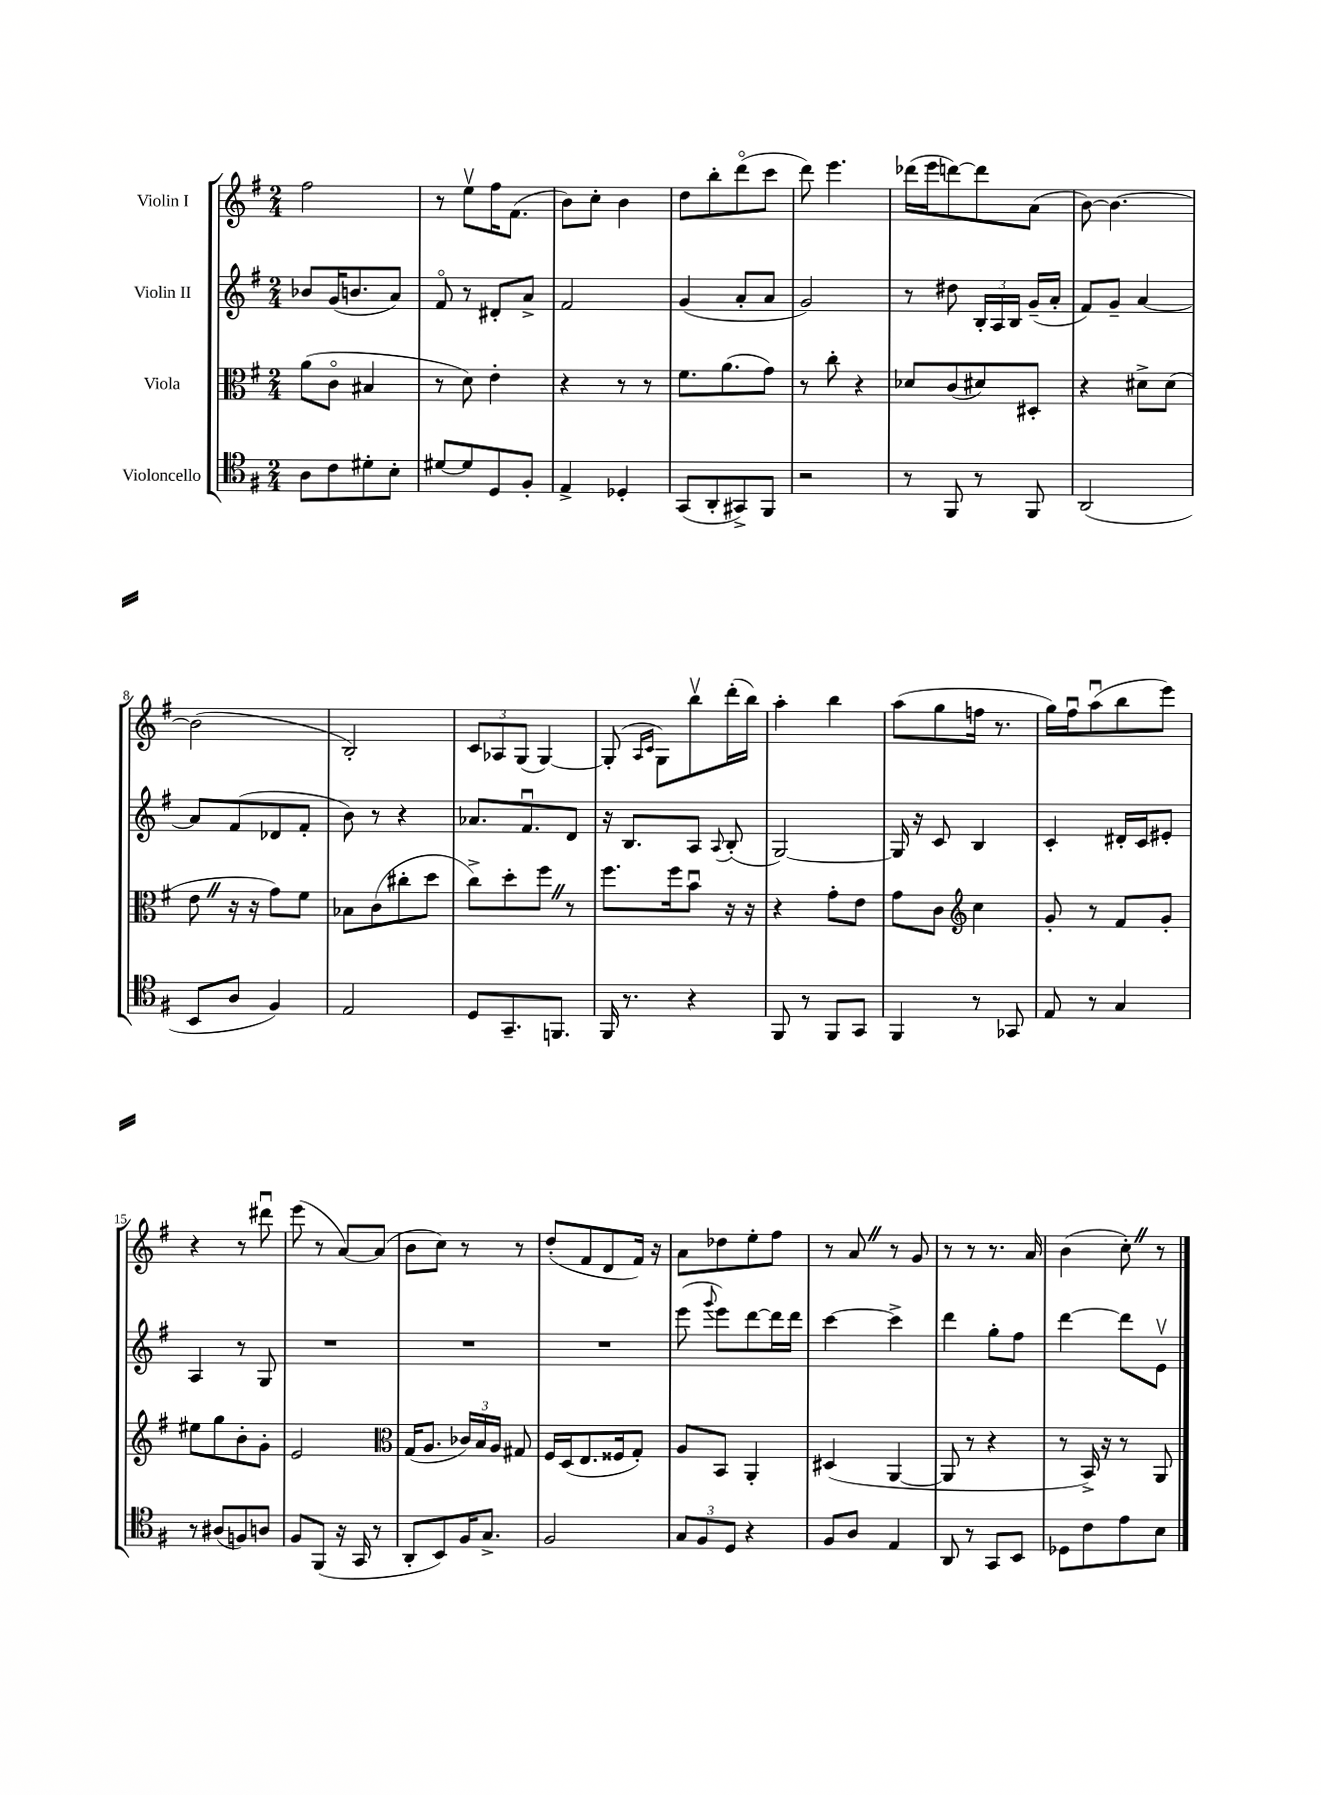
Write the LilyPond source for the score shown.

<<
\new StaffGroup <<
\new Staff = "s0" \with { instrumentName = "Violin I" } {
    \clef treble \key g \major \numericTimeSignature \time 2/4
    \autoBeamOff fis''2 |
    r8 e''8[\upbow fis''16 fis'8.]( |
    b'8[) c''8]-. b'4 |
    d''8[ b''8-. d'''8\flageolet( c'''8] |
    d'''8) e'''4. |
    des'''16[( e'''16 d'''8~) d'''8 a'8]( |
    b'8~) b'4.~ |
    b'2( |
    b2-.) |
    \tuplet 3/2 { c'8[ aes8 g8]( } g4~) |
    g8-.( \grace { a16[ c'16] } g8[) b''8\upbow d'''16-.( b''16]) |
    a''4-. b''4 |
    a''8[( g''8 f''16] r8. |
    g''16[) fis''16\downbow a''8\downbow( b''8 e'''8]) |
    r4 r8 dis'''8\downbow |
    e'''8( r8 a'8[~) a'8]( |
    b'8[ c''8]) r8 r8 |
    d''8[-.( fis'8 d'8 fis'16]) r16 |
    a'8[ des''8 e''8-. fis''8] |
    r8 a'8 \once \override BreathingSign.text = \markup { \musicglyph "scripts.caesura.straight" } \breathe r8 g'8 |
    r8 r8 r8. a'16 |
    b'4( c''8-.) \once \override BreathingSign.text = \markup { \musicglyph "scripts.caesura.straight" } \breathe r8 \bar "|." |
}
\new Staff = "s1" \with { instrumentName = "Violin II" } {
    \clef treble \key g \major \numericTimeSignature \time 2/4
    \autoBeamOff bes'8[ g'16( b'8. a'8]) |
    fis'8\flageolet r8 dis'8[-. a'8]-> |
    fis'2 |
    g'4( a'8[-. a'8] |
    g'2) |
    r8 dis''8 \tuplet 3/2 { b16[-. a16 b16] } g'16[--( a'16]-. |
    fis'8[) g'8]-- a'4~ |
    a'8[ fis'8( des'8 fis'8]-. |
    b'8) r8 r4 |
    aes'8.[ fis'8.\downbow d'8] |
    r16 b8.[ a8] \appoggiatura { a8 } b8-.( |
    g2~) |
    g16 r16 c'8 b4 |
    c'4-. dis'16[-. c'16 eis'8]-. |
    a4 r8 g8 |
    R2 |
    R2 |
    R2 |
    e'''8( \appoggiatura { g'''8 } e'''8[) d'''8~ d'''16 d'''16] |
    c'''4~ c'''4-> |
    d'''4 g''8[-. fis''8] |
    d'''4~ d'''8[ e'8]\upbow \bar "|." |
}
\new Staff = "s2" \with { instrumentName = "Viola" } {
    \clef alto \key g \major \numericTimeSignature \time 2/4
    \autoBeamOff a'8[( c'8]\flageolet bis4 |
    r8 d'8) e'4-. |
    r4 r8 r8 |
    fis'8.[ a'8.( g'8]) |
    r8 c''8-. r4 |
    des'8[ c'8( dis'8) dis8]-. |
    r4 dis'8[-> dis'8]( |
    e'8 \once \override BreathingSign.text = \markup { \musicglyph "scripts.caesura.straight" } \breathe r16 r16 g'8[) fis'8] |
    bes8[ c'8( cis''8-. d''8] |
    c''8[->) d''8-. fis''8] \once \override BreathingSign.text = \markup { \musicglyph "scripts.caesura.straight" } \breathe r8 |
    fis''8.[ fis''16 b'8]\downbow r16 r16 |
    r4 g'8[-. e'8] |
    g'8[ c'8] \clef treble c''4 |
    g'8-. r8 fis'8[ g'8]-. |
    eis''8[ g''8 b'8-. g'8]-. |
    e'2 |
    \clef alto g16[( a8.] \tuplet 3/2 { ces'16[) b16 a16] } gis8 |
    fis16[ d16( e8. fisis16 g8]-.) |
    a8[ b,8] a,4-. |
    dis4( a,4~ |
    a,8 r8 r4 |
    r8 b,16->) r16 r8 a,8 \bar "|." |
}
\new Staff = "s3" \with { instrumentName = "Violoncello" } {
    \clef tenor \key g \major \numericTimeSignature \time 2/4
    \autoBeamOff a8[ c'8 dis'8-. b8]-. |
    dis'8[~ dis'8 d8 fis8]-. |
    e4-> des4-. |
    g,8[( a,8-. gis,8->) fis,8] |
    r2 |
    r8 fis,8 r8 fis,8 |
    a,2( |
    b,8[ a8] fis4) |
    e2 |
    d8[ g,8.-- f,8.] |
    fis,16 r8. r4 |
    fis,8 r8 fis,8[ g,8] |
    fis,4 r8 ges,8 |
    e8 r8 g4 |
    r8 ais8[( f8) a8] |
    fis8[ fis,8]( r16 g,16 r8 |
    a,8[-. b,8) fis16 g8.]-> |
    fis2 |
    \tuplet 3/2 { g8[ fis8 d8] } r4 |
    fis8[ a8] e4 |
    a,8 r8 g,8[ b,8] |
    des8[ c'8 e'8 b8] \bar "|." |
}
>>
>>
